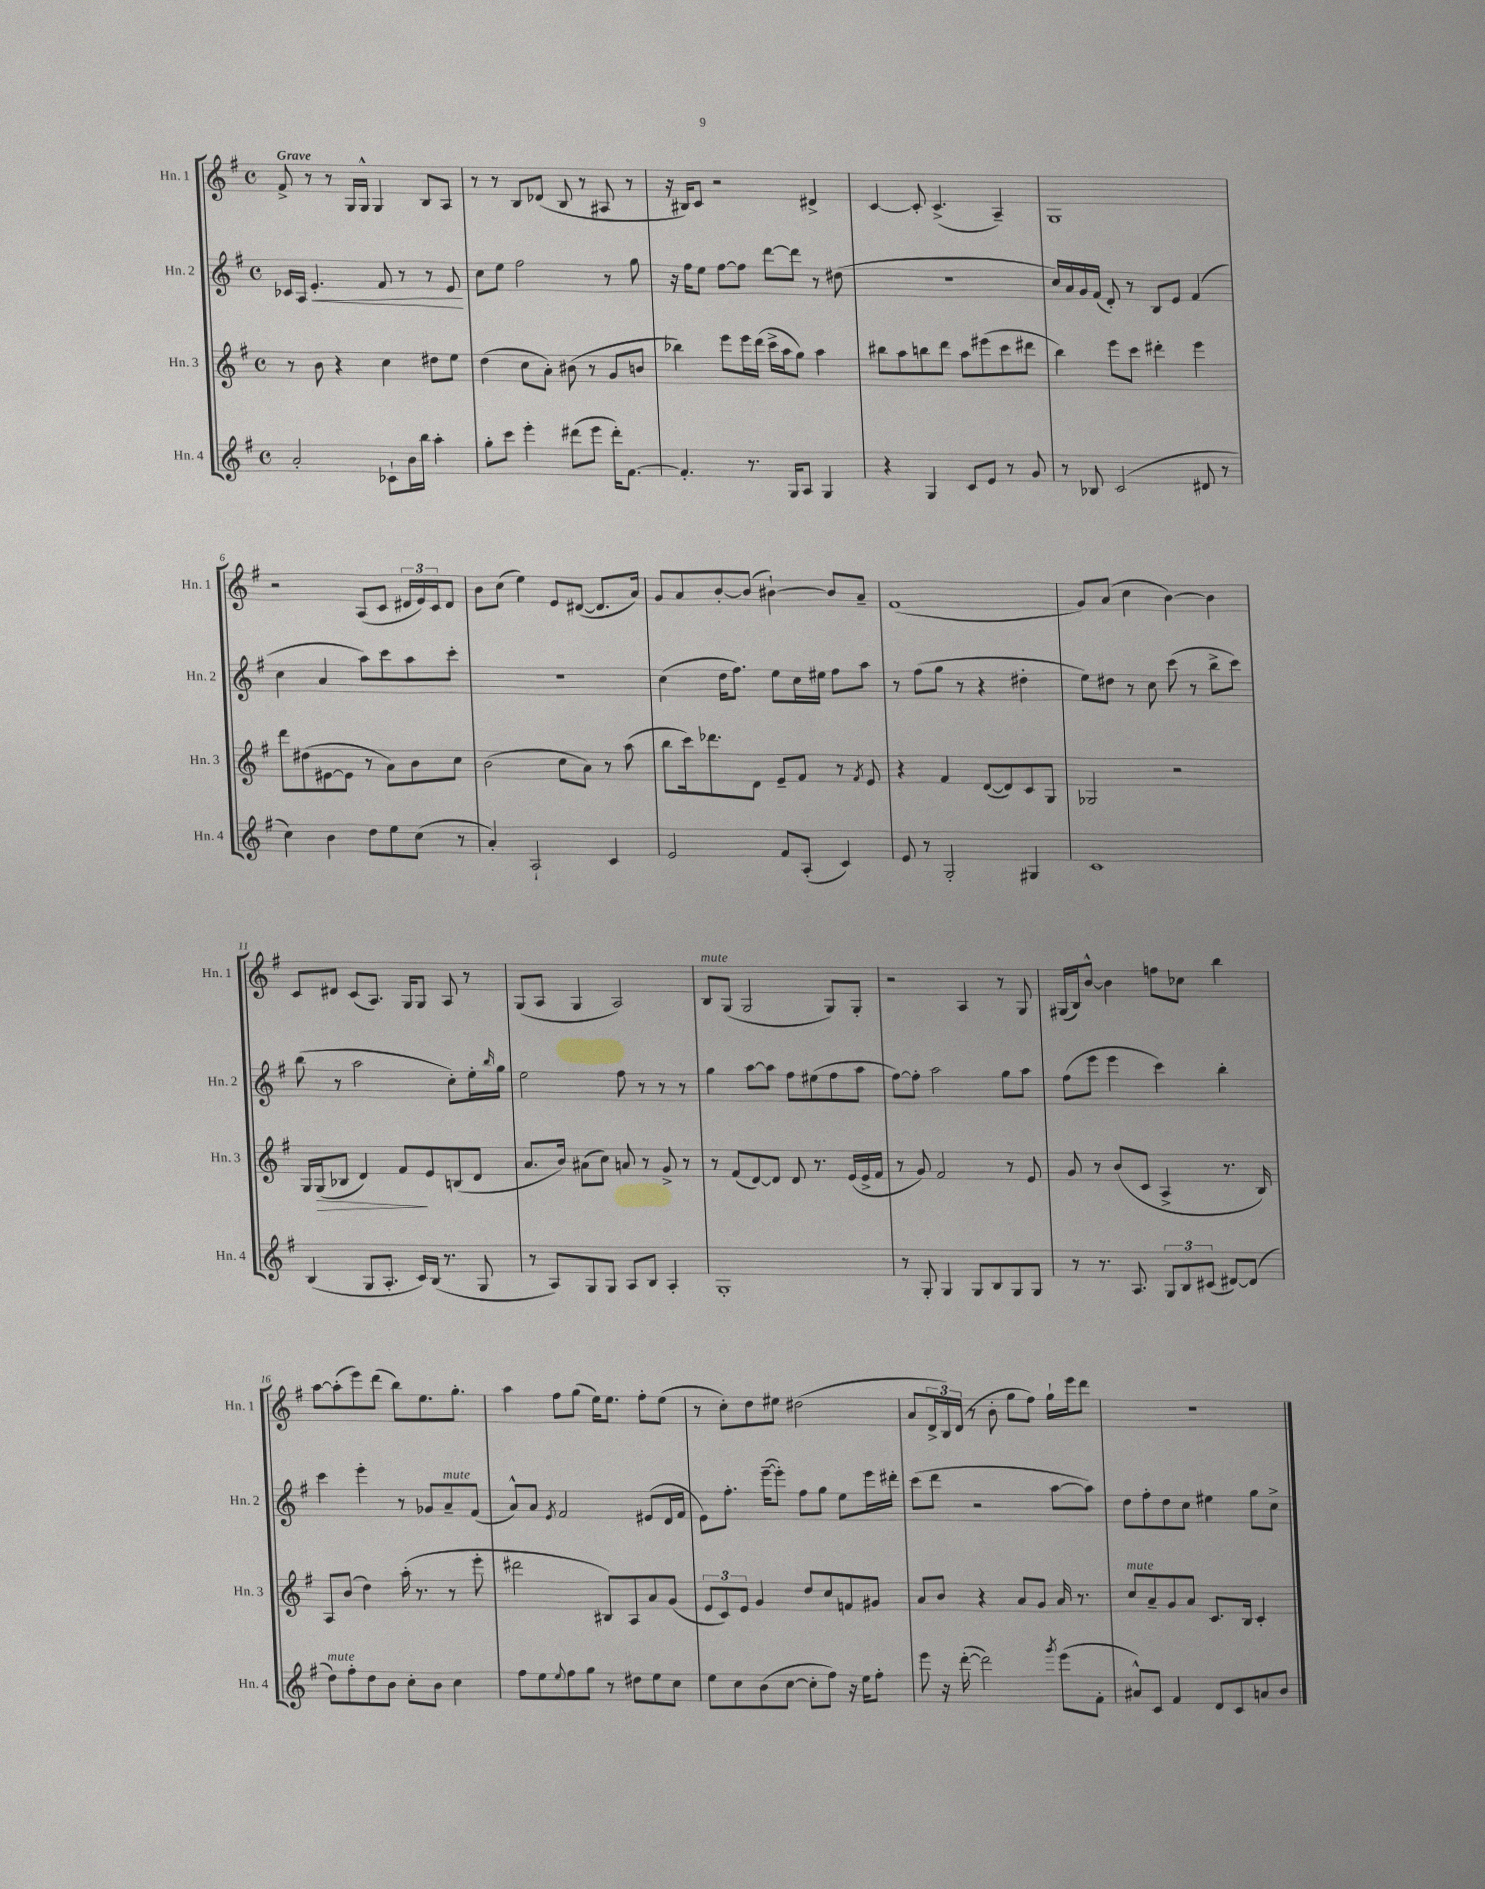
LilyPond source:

<<
\new StaffGroup <<
\new Staff = "s0" \with { instrumentName = "Hn. 1" shortInstrumentName = "Hn. 1" } {
    \clef treble \key g \major \defaultTimeSignature \time 4/4 \tempo "Grave"
    fis'8-> r8 r8 g16 g16-^ g4 b8 a8 |
    r8 r8 b8 des'8( b8 r8 ais8 r8 |
    r16 bis16) c'8 r2 dis'4-> |
    c'4~ c'8-. c'4.->( a4--) |
    g1 |
    r2 a8( c'8 \tuplet 3/2 { dis'16 e'16) c'16 } dis'8 |
    b'8 c''8( e''4) e'8 dis'8~( dis'8. a'16) |
    g'8 a'8 b'8~-. b'8( bis'4~-!) bis'8 a'8-- |
    fis'1( |
    g'8) a'8( c''4 b'4~) b'4 |
    c'8 dis'8 c'8( a8.) g16 g8 a8 r8 |
    g8( a8 g4 a2) |
    b8^\markup { \italic "mute" } g8( g2 g8) g8-. |
    r2 a4 r8 g8 |
    gis16( b16) b'8~-^ b'4 f''8 ces''8 b''4 |
    a''8~ a''8-.( e'''8) d'''8( b''8) e''8. g''8.-. |
    a''4 fis''8 g''8( e''16) e''8. fis''8-. e''8( |
    r8 c''8-.) d''8 eis''8 dis''2( |
    a'8 \tuplet 3/2 { d'16-> b16) d'16( } r8 b'8-. g''8 fis''8) g''16-! e'''16 d'''8 |
    R1 \bar "|." |
}
\new Staff = "s1" \with { instrumentName = "Hn. 2" shortInstrumentName = "Hn. 2" } {
    \clef treble \key g \major \defaultTimeSignature \time 4/4
    ces'16 a16 e'4.-.\< fis'8 r8 r8 e'8\! |
    c''8 e''8 fis''2 r8 g''8 |
    r16 fis''16 e''8 fis''8~ fis''8 d'''8~ d'''8 r8 dis''8( |
    R1 |
    c''16) a'16 g'16 fis'16( d'8-.) r8 b8 e'8 fis'4( |
    c''4 a'4 a''8) c'''8 a''8 c'''8-. |
    R1 |
    c''4( d''16 fis''8.) e''8 c''16 eis''16 fis''8 a''8 |
    r8 fis''8( g''8 r8 r4 dis''4-. |
    e''8) dis''8 r8 c''8 c'''8( r8 b''8-> c'''8) |
    b''8( r8 a''2 c''8-.) e''16-. \grace { b''16 } g''16 |
    e''2 fis''8 r8 r8 r8 |
    g''4 a''8~ a''8 fis''8 eis''8( fis''8 a''8 |
    fis''8~) fis''8-. a''2 g''8 a''8 |
    fis''8( e'''8 e'''4 c'''4) b''4-. |
    c'''4 e'''4-. r8 ges'8 a'8--^\markup { \italic "mute" } fis'8( |
    a'8-^) a'8 \acciaccatura { e'8 } fis'2 eis'8( d'16 fis'16 |
    e'8) fis''8.-. e'''16~--( e'''8-.) fis''8 g''8 e''8 e'''16 dis'''16-. |
    c'''8( d'''8 r2 a''8~ a''8) |
    d''8 fis''8-. d''8 c''8 eis''4 g''8 c''8-> \bar "|." |
}
\new Staff = "s2" \with { instrumentName = "Hn. 3" shortInstrumentName = "Hn. 3" } {
    \clef treble \key g \major \defaultTimeSignature \time 4/4
    r8 b'8 r4 c''4 dis''8 e''8 |
    d''4( c''8 a'8-.) bis'8( r8 g'8 b'8 |
    bes''4) e'''8 e'''16 d'''16( c'''16-> a''16 g''8) a''4 |
    bis''8 a''8 b''8 d'''8 a''8 eis'''8( c'''8 dis'''8 |
    b''4) e'''8 c'''8 dis'''4-. e'''4 |
    d'''8 dis''8( eis'8~ eis'8 r8 a'8) b'8 c''8 |
    b'2( c''8 a'8) r8 a''8( |
    b''8 c'''16) des'''8. d'8 e'8-- fis'8 r8 \acciaccatura { fis'8 } e'8 |
    r4 fis'4 d'8~( d'8) c'8 g8 |
    ges2 r2 |
    g16 g16\>( bes8 d'4) fis'8\! e'8 b8( d'8 |
    a'8. b'16) ais'8( c''8) a'8 r8 g'8-> r8 |
    r8 fis'8( d'8~) d'8 d'8 r8. e'16( e'16-> fis'16 |
    r8 g'8) fis'2 r8 e'8 |
    g'8 r8 b'8( c'8 a4-> r8. b16) |
    a8 b'8( d''4) a''16-.( r8. r8 e'''8-. |
    dis'''2 bis8) a8 a'8 g'8( |
    \tuplet 3/2 { e'8 c'8) e'8 } g'4 d''8 c''8 f'8 gis'8 |
    a'8 b'8 r4 a'8 g'8 a'16 r8. |
    c''8^\markup { \italic "mute" } a'8-- g'8 a'8 c'8. b16 c'4-. \bar "|." |
}
\new Staff = "s3" \with { instrumentName = "Hn. 4" shortInstrumentName = "Hn. 4" } {
    \clef treble \key g \major \defaultTimeSignature \time 4/4
    a'2-. ces'8-! b'16 b''16 a''4-. |
    g''8-. c'''8 e'''4-. dis'''8( e'''8 dis'''16-.) fis'8.~ |
    fis'4.-. r8. g16 a8 g4 |
    r4 g4 c'8 e'8 r8 g'8 |
    r8 bes8 c'2( dis'8 r8 |
    c''4) b'4 d''8 e''8 c''8( r8 |
    a'4-.) a2-! c'4 |
    e'2 fis'8 a8-.( c'4) |
    e'8 r8 g2-. gis4 |
    c'1 |
    b4( g8 a8.-. c'16) b16( r8. g8 |
    r8 a8) g8 g8 a8 b8 a4-. |
    g1-. |
    r8 g8-. g4 g8 b8 g8 g8 |
    r8 r8. a8. \tuplet 3/2 { g8 b8 cis'8( } dis'8~) dis'8( |
    d''8^\markup { \italic "mute" }) fis''8-. d''8 b'8 c''8-. b'8 c''4 |
    fis''8 e''8 \appoggiatura { e''8 } fis''8 g''8 r8 dis''8 e''8 c''8 |
    e''8 c''8 b'8( c''8~ c''8-. fis''8) r16 e''16 fis''8-. |
    e'''8 r16 d'''16~-.( d'''2) \acciaccatura { g'''8 } e'''8( fis'8-. |
    ais'8-^) c'8 fis'4 d'8 c'8 a'8 b'8 \bar "|." |
}
>>
>>
